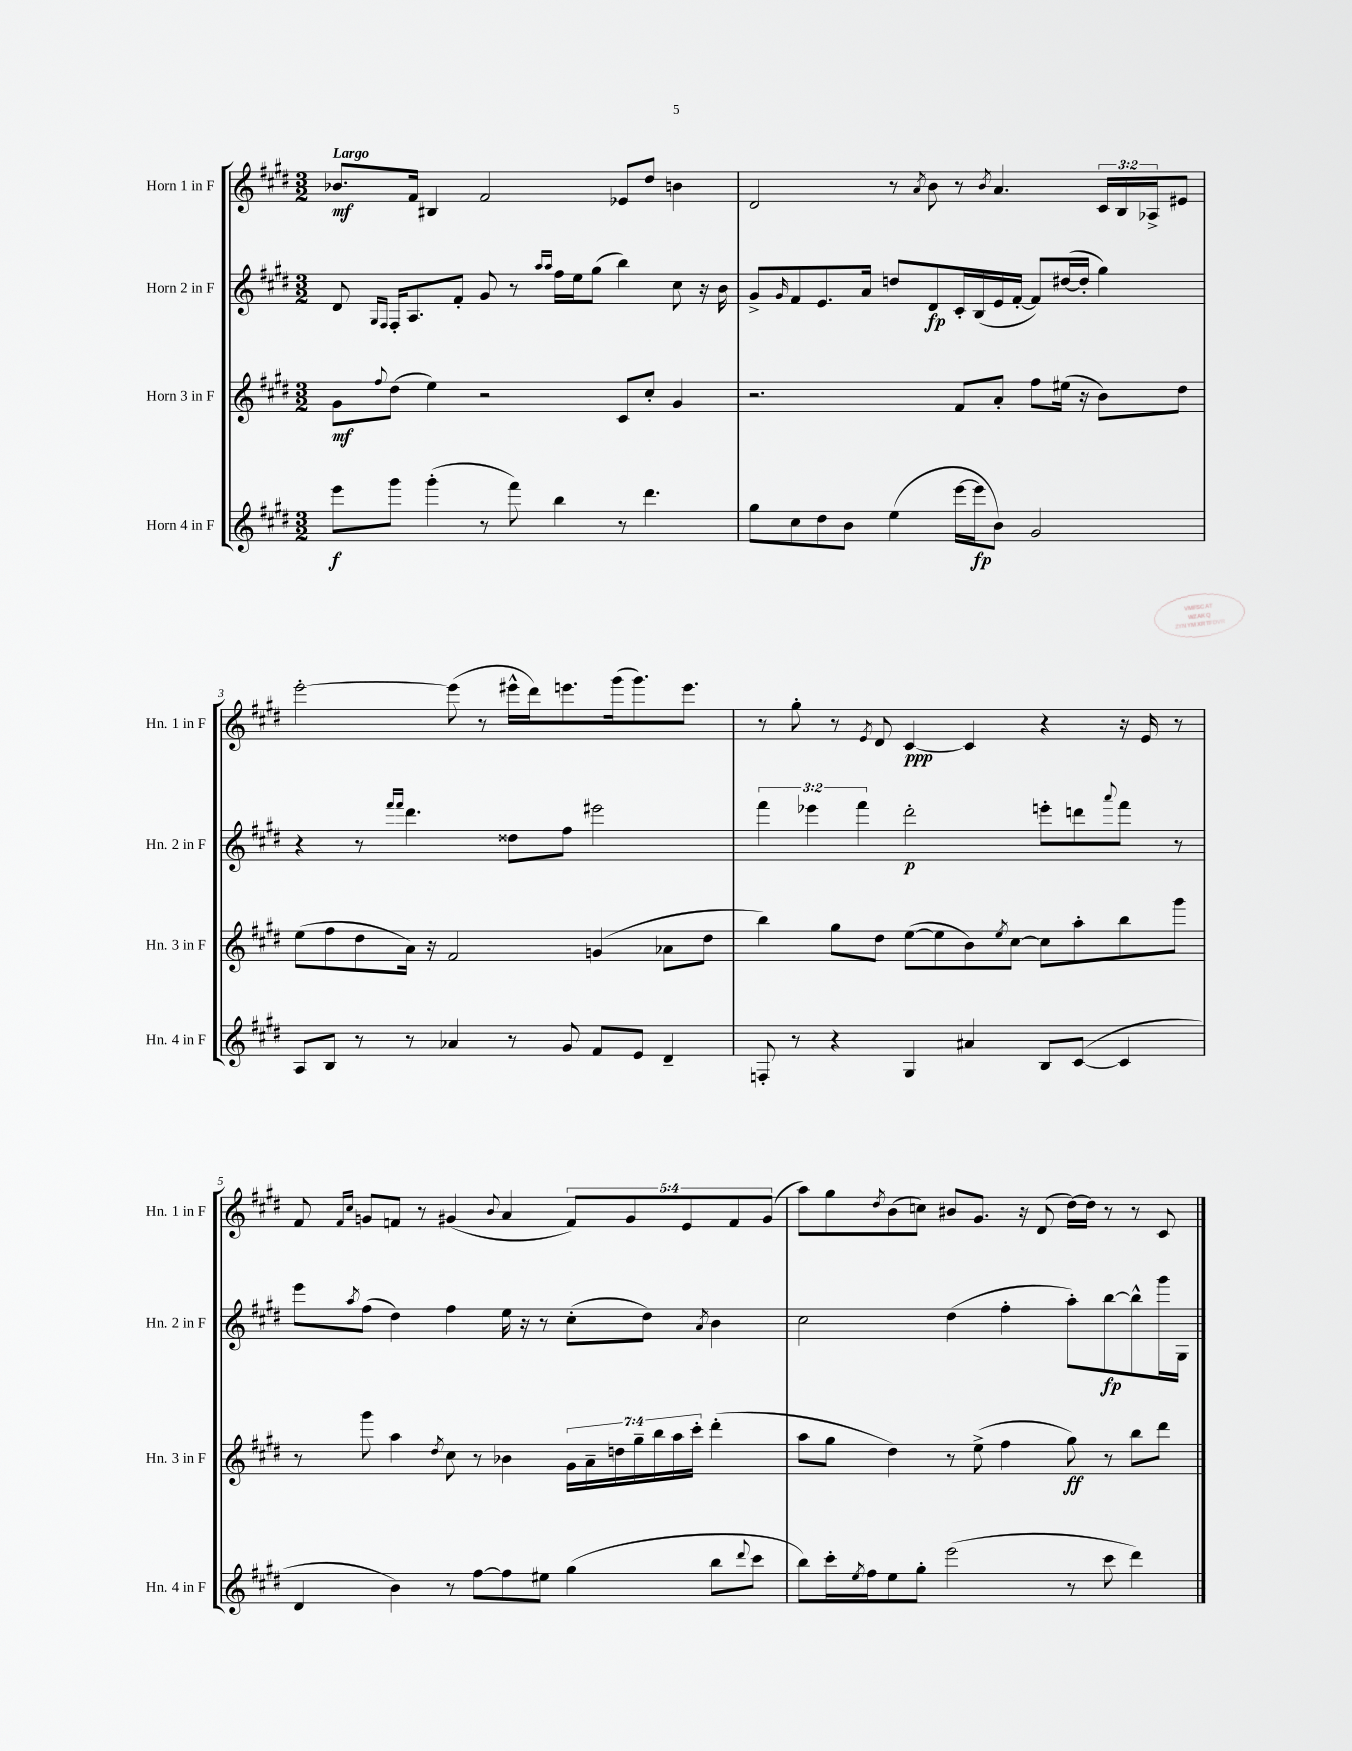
<<
\new StaffGroup <<
\new Staff = "s0" \with { instrumentName = "Horn 1 in F" shortInstrumentName = "Hn. 1 in F" } {
    \clef treble \key e \major \numericTimeSignature \time 3/2 \override Staff.TupletNumber.text = #tuplet-number::calc-fraction-text \tempo "Largo"
    bes'8.\mf fis'16 bis4 fis'2 ees'8 dis''8 b'4 |
    dis'2 r8 \acciaccatura { a'8 } b'8 r8 \acciaccatura { b'8 } a'4. \tuplet 3/2 { cis'16 b16 aes16-> } eis'8 |
    e'''2~-. e'''8( r8 eis'''16-^ dis'''16) e'''8. gis'''16( gis'''8.) e'''8. |
    r8 gis''8-. r8 \acciaccatura { e'8 } dis'8 cis'4~\ppp cis'4 r4 r16 e'16 r8 |
    fis'8 \grace { fis'16 cis''16 } g'8 f'8 r8 gis'4( \appoggiatura { b'8 } a'4 \tuplet 5/4 { f'8) gis'8 e'8 f'8 gis'8( } |
    a''8) gis''8 \acciaccatura { dis''8 } b'8( c''8) bis'8 gis'8. r16 dis'8( dis''16~) dis''16 r8 r8 cis'8 \bar "|." |
}
\new Staff = "s1" \with { instrumentName = "Horn 2 in F" shortInstrumentName = "Hn. 2 in F" } {
    \clef treble \key e \major \numericTimeSignature \time 3/2 \override Staff.TupletNumber.text = #tuplet-number::calc-fraction-text
    dis'8 \grace { gis16 fis16 } fis16-. a8. fis'8-. gis'8 r8 \grace { a''16 a''16 } fis''16 e''16 gis''8( b''4) cis''8 r16 b'16 |
    gis'8-> \grace { gis'16 } fis'8 e'8. a'16 d''8 dis'8\fp cis'16-. b16( e'16 fis'16~-. fis'8) dis''16~( dis''16-. gis''4) |
    r4 r8 \grace { fis'''16 fis'''16 } dis'''4. disis''8 fis''8 eis'''2 |
    \tuplet 3/2 { fis'''4 ees'''4 fis'''4 } dis'''2-.\p e'''8-. d'''8 \appoggiatura { a'''8 } fis'''8 r8 |
    e'''8 \acciaccatura { a''8 } fis''8( dis''4) fis''4 e''16 r16 r8 cis''8-.( dis''8) \acciaccatura { a'8 } b'4 |
    cis''2 dis''4( fis''4-. a''8-.) b''8~\fp b''8-^ gis'''16 gis16 \bar "|." |
}
\new Staff = "s2" \with { instrumentName = "Horn 3 in F" shortInstrumentName = "Hn. 3 in F" } {
    \clef treble \key e \major \numericTimeSignature \time 3/2 \override Staff.TupletNumber.text = #tuplet-number::calc-fraction-text
    gis'8\mf \appoggiatura { fis''8 } dis''8( e''4) r2 cis'8 cis''8-. gis'4 |
    r2. fis'8 a'8-. fis''8 eis''16( r16 b'8) dis''8 |
    e''8( fis''8 dis''8 a'16) r16 fis'2 g'4( aes'8 dis''8 |
    b''4) gis''8 dis''8 e''8~( e''8 b'8) \acciaccatura { e''8 } cis''8~ cis''8 a''8-. b''8 gis'''8 |
    r8 gis'''8 a''4 \acciaccatura { dis''8 } cis''8 r8 bes'4 \tuplet 7/4 { gis'16 a'16-- d''16 gis''16-- b''16 a''16 cis'''16-. } dis'''4-.( |
    a''8 gis''8 dis''4) r8 e''8->( fis''4 gis''8\ff) r8 b''8 dis'''8 \bar "|." |
}
\new Staff = "s3" \with { instrumentName = "Horn 4 in F" shortInstrumentName = "Hn. 4 in F" } {
    \clef treble \key e \major \numericTimeSignature \time 3/2
    e'''8\f gis'''8 gis'''4-.( r8 fis'''8) b''4 r8 dis'''4. |
    gis''8 cis''8 dis''8 b'8 e''4( e'''16~ e'''16\fp b'8) gis'2 |
    a8 b8 r8 r8 aes'4 r8 gis'8 fis'8 e'8 dis'4-- |
    f8-. r8 r4 gis4 ais'4 b8 cis'8~( cis'4 |
    dis'4 b'4) r8 fis''8~ fis''8 eis''8 gis''4( b''8 \appoggiatura { dis'''8 } cis'''8 |
    b''8) cis'''16-. \acciaccatura { e''8 } fis''16 e''8 gis''8-. e'''2( r8 cis'''8 dis'''4) \bar "|." |
}
>>
>>
